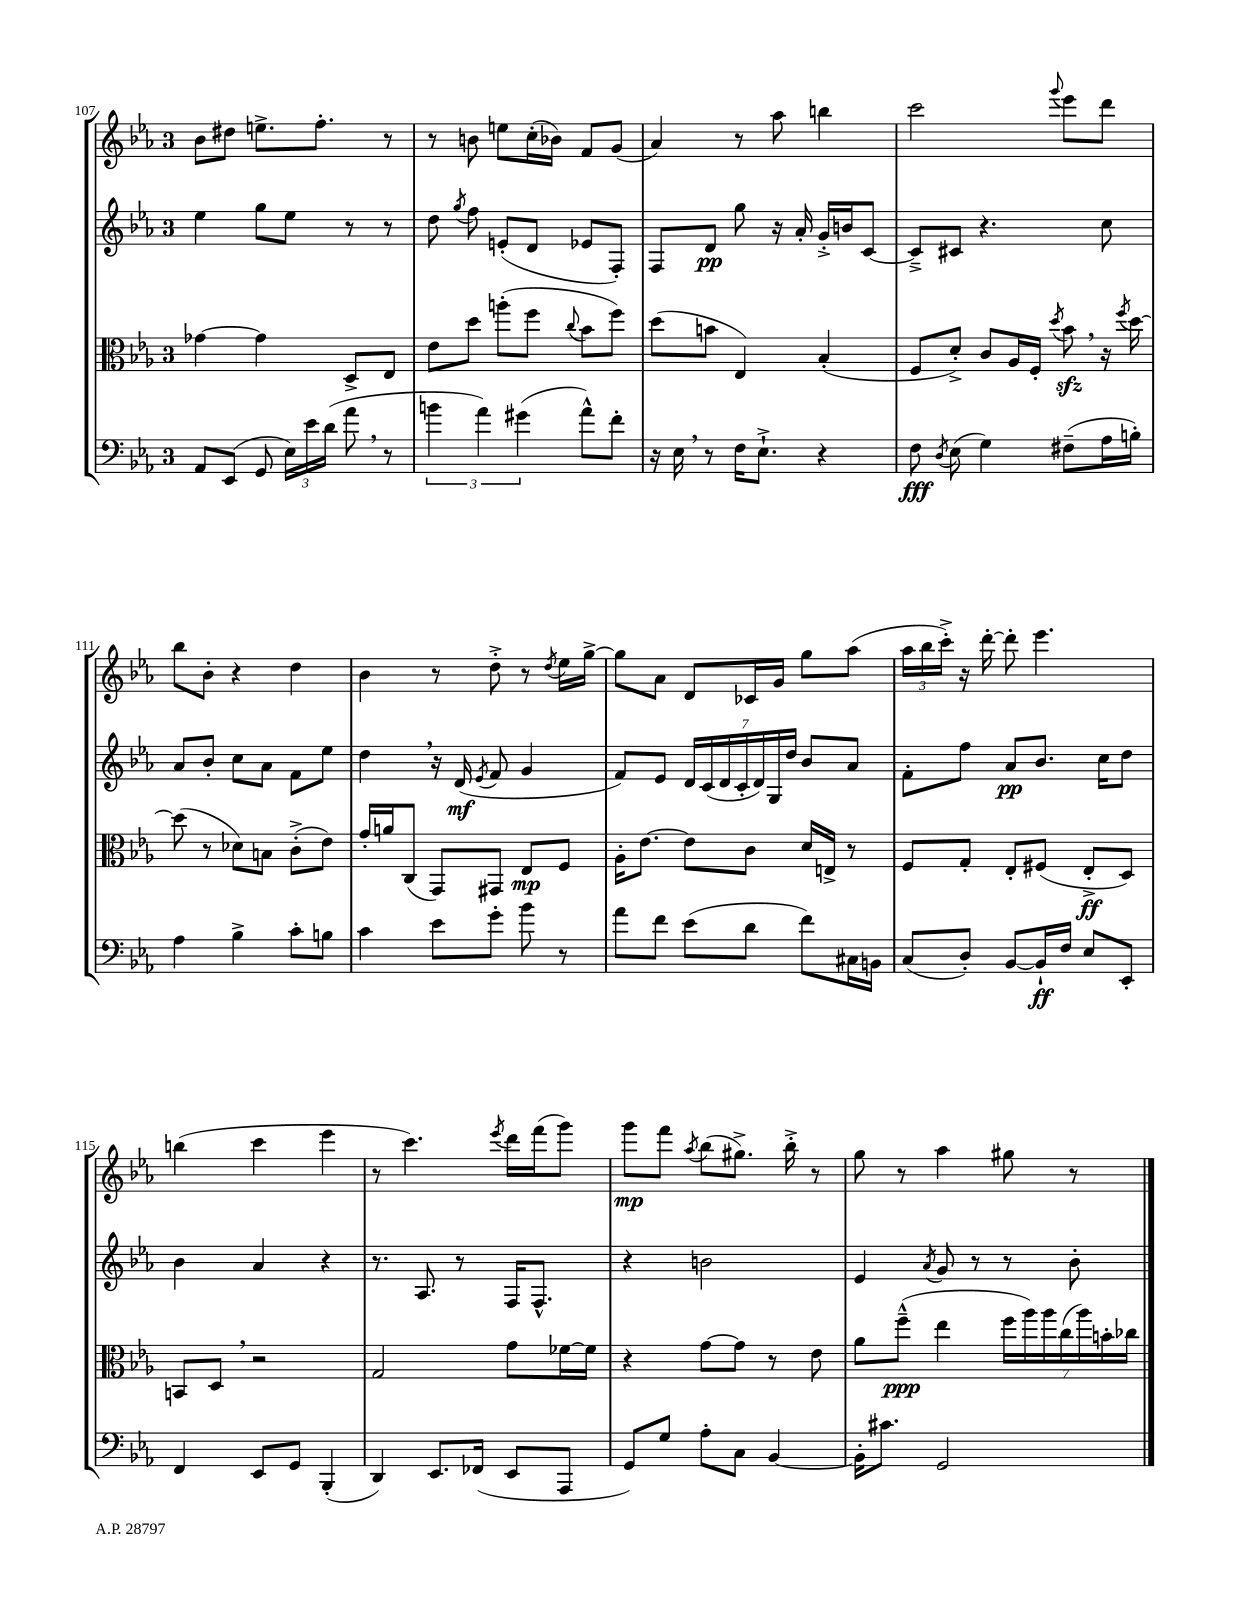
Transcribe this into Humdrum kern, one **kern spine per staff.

**kern	**kern	**kern	**kern
*staff4	*staff3	*staff2	*staff1
*clefF4	*clefC3	*clefG2	*clefG2
*k[b-e-a-]	*k[b-e-a-]	*k[b-e-a-]	*k[b-e-a-]
*M3/4	*M3/4	*M3/4	*M3/4
8AA-	[4g-	4ee-	8b-
(8EE-	.	.	8dd#
8GG	4g-]	8gg	8.ee^
24E-)	.	8ee-	.
24e-	.	.	.
.	.	.	8.ff'
(24d	.	.	.
8a-	8D^	8r	.
8r	8E-	8r	8r
=	=	=	=
6b	8e-	8dd	8r
.	.	8qgg	.
.	8dd	8ff	8b
6a-)	.	.	.
.	(8aa'	(8e'	8ee
(6g#	.	.	.
.	8ff	8d	(16cc'
.	.	.	16b-)
.	8qqcc	.	.
8a-^^)	8b-	8e-	8f
8f'	8ff)	8F')	(8g
=	=	=	=
16r	(8dd	8F	4a-)
16E-	.	.	.
8r	8b	8d	.
16F	4E-)	8gg	8r
8.E-`^	.	.	.
.	.	16r	8aa-
.	.	16a-'	.
4r	(4B-'	16g'^	4bb
.	.	16b	.
.	.	[8c	.
=	=	=	=
8F	8F	8c~^]	2ccc
8qD	.	.	.
(8E-	8d'^)	8c#	.
4G)	8c	4.r	.
.	16A-	.	.
.	16F'	.	.
.	8qdd	.	8qqggg
(8F#~	8b-	.	8eee-
16A-	16r	8cc	8ddd
.	8qff	.	.
16B')	[16dd	.	.
=	=	=	=
4A-	(8dd]	8a-	8bb-
.	8r	8b-'	8b-'
4B-^	8d-)	8cc	4r
.	8B	8a-	.
8c'	(8c'^	8f	4dd
8B	8e-)	8ee-	.
=	=	=	=
4c	16g'	4dd	4b-
.	16a	.	.
.	(8C	.	.
8e-	8GG)	16r	8r
.	.	(16d	.
.	.	8qe-	.
8g'	8GG#	8f	8dd'^
8b-	8E-	4g	8r
.	.	.	8qdd
8r	8F	.	16ee-
.	.	.	[16gg^
=	=	=	=
8a-	16A-'	8f)	8gg]
.	[8.e-	.	.
8f	.	8e-	8a-
(8e-	8e-]	28d	8d
.	.	(28c	.
.	.	28d	.
.	.	28c'	.
8d	8c	.	16c-
.	.	28d)	.
.	.	28G	.
.	.	.	16g
.	.	28dd	.
8f)	16d	8b-	8gg
.	16E^	.	.
16C#	8r	8a-	(8aa-
16BB	.	.	.
=	=	=	=
(8C	8F	8f'	24aa-
.	.	.	24bb-
.	.	.	24ccc'^)
8D')	8G'	8ff	16r
.	.	.	[16ddd'
[8BB-	8E-'	8a-	8ddd']
16BB-`]	(8F#	8.b-	4.eee-
16F	.	.	.
8E-	8E-'^	.	.
.	.	16cc	.
8EE-'	8D)	8dd	.
=	=	=	=
4FF	8BB	4b-	(4bb
.	8D	.	.
8EE-	2r	4a-	4ccc
8GG	.	.	.
(4BBB-'	.	4r	4eee-
=	=	=	=
4DD)	2G	8.r	8r
.	.	.	4.ccc)
.	.	8.A-	.
8.EE-	.	.	.
.	.	8r	.
(16FF-	.	.	.
.	.	.	8qeee-
8EE-	8g	16F	16ddd
.	.	8.F^^	(16fff
8AAA-	[16f-	.	8ggg)
.	16f-]	.	.
=	=	=	=
8GG)	4r	4r	8ggg
8G	.	.	8fff
.	.	.	8qaa-
8A-'	[8g	2b	(8bb-
8C	8g]	.	8.gg#^)
[4BB-	8r	.	.
.	.	.	16bb-'^
.	8e-	.	8r
=	=	=	=
16BB-']	8a-	4e-	8gg
8.c#	.	.	.
.	(8ff~^^	.	8r
.	.	8qa-	.
2GG	4ee-	8g	4aa-
.	.	8r	.
.	28ff	8r	8gg#
.	28aa-)	.	.
.	28aa-	.	.
.	(28cc	.	.
.	.	8b-'	8r
.	28aa-)	.	.
.	28b'	.	.
.	28cc-	.	.
==	==	==	==
*-	*-	*-	*-
